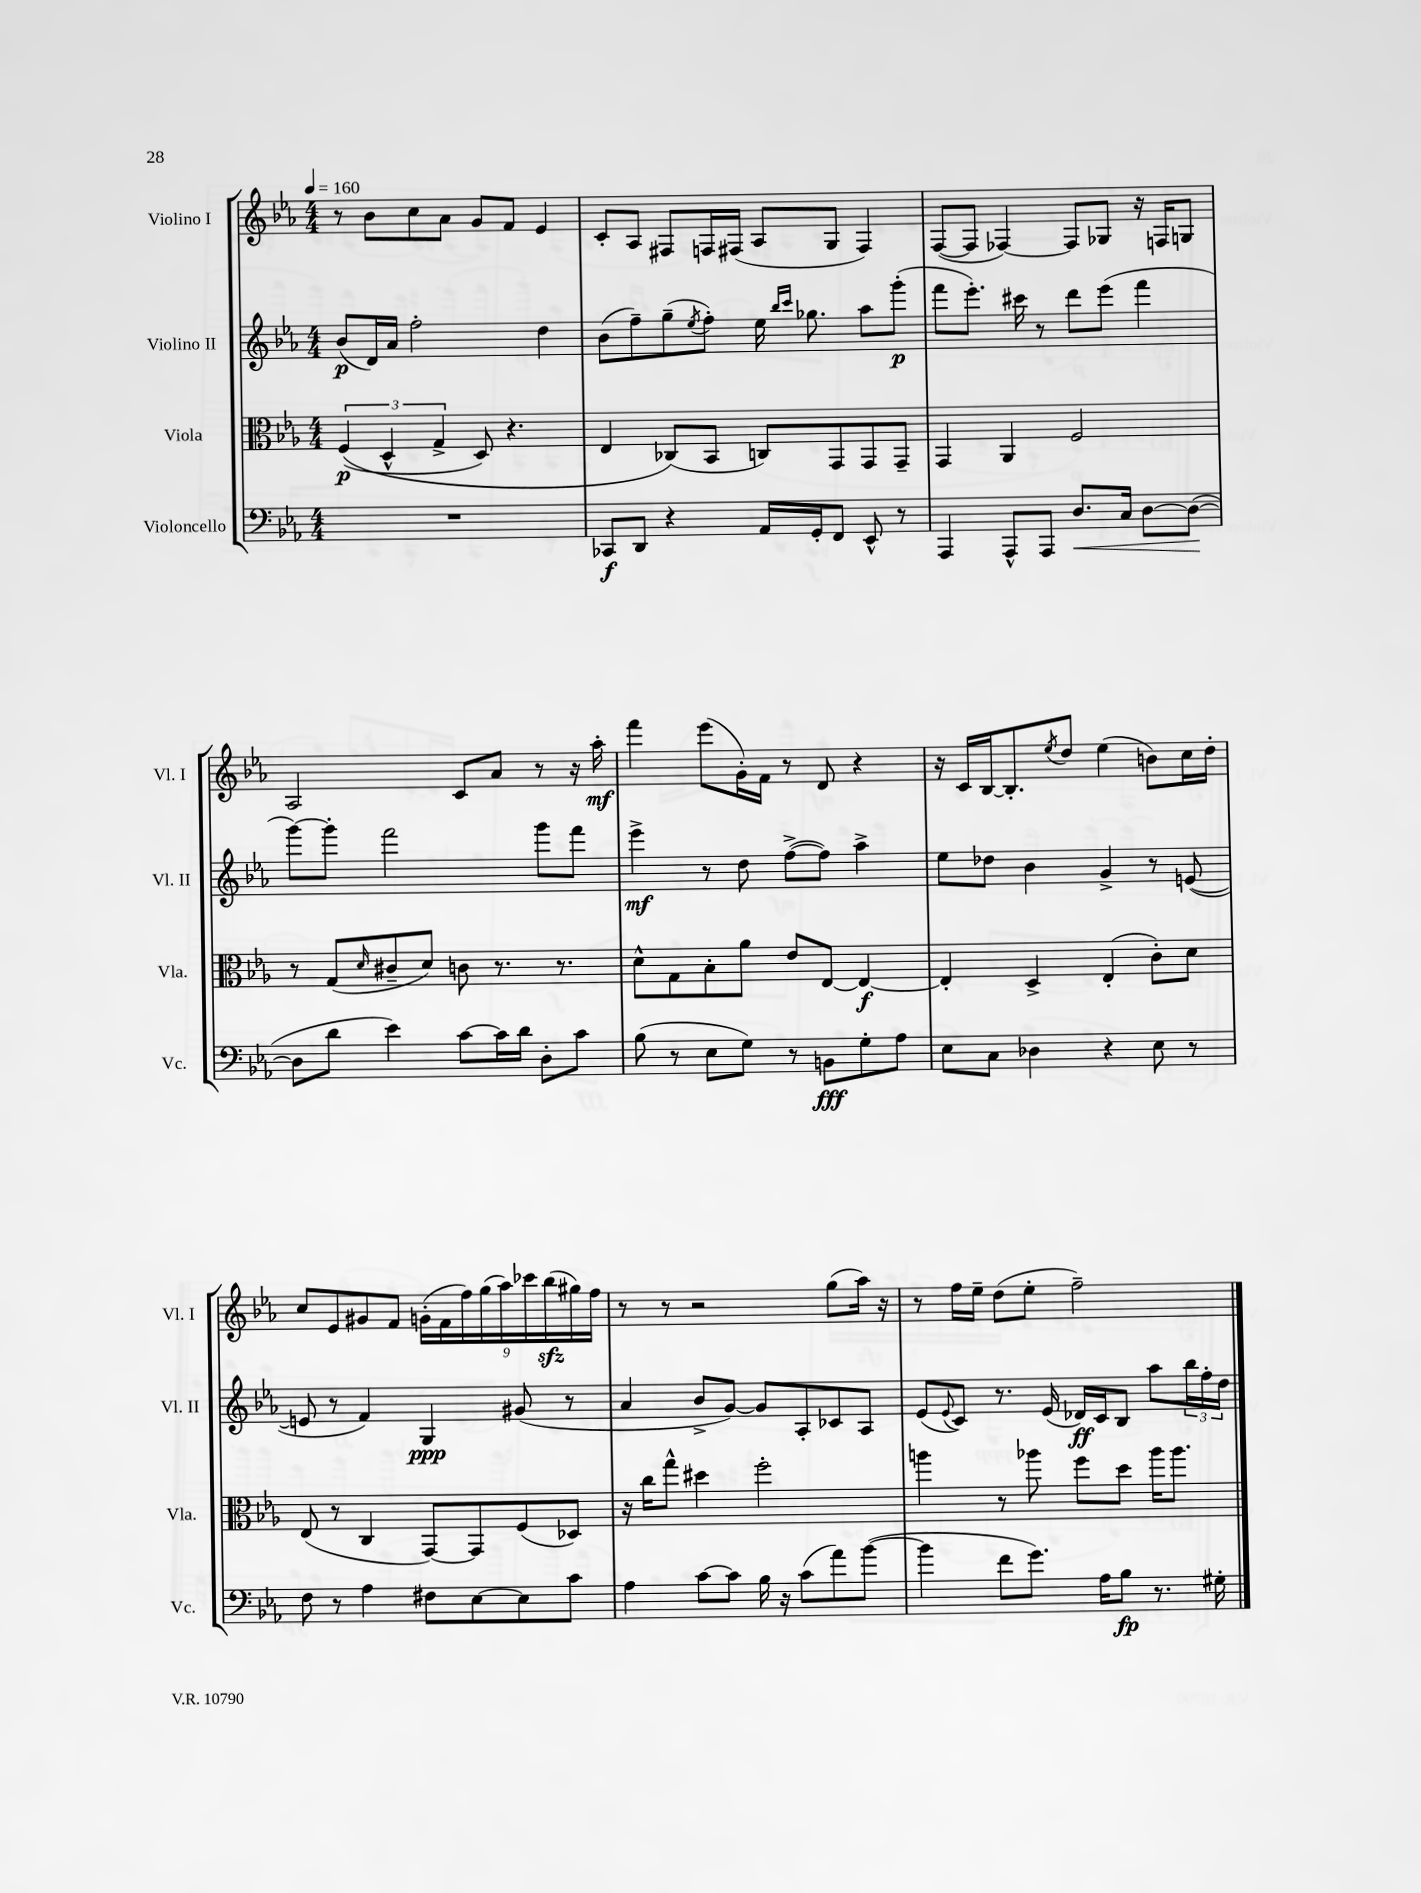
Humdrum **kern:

**kern	**dynam	**kern	**dynam	**kern	**dynam	**kern	**dynam
*part4	*part4	*part3	*part3	*part2	*part2	*part1	*part1
*staff4	*staff4	*staff3	*staff3	*staff2	*staff2	*staff1	*staff1
*I"Violoncello	*	*I"Viola	*	*I"Violino II	*	*I"Violino I	*
*I'Vc.	*	*I'Vla.	*	*I'Vl. II	*	*I'Vl. I	*
*clefF4	*	*clefC3	*	*clefG2	*	*clefG2	*
*k[b-e-a-]	*	*k[b-e-a-]	*	*k[b-e-a-]	*	*k[b-e-a-]	*
*M4/4	*	*M4/4	*	*M4/4	*	*M4/4	*
*MM160	*	*MM160	*	*MM160	*	*MM160	*
=1	=1	=1	=1	=1	=1	=1	=1
1r	.	((6F/	p	(8b-/L	p	8r	.
.	.	.	.	16d/L)	.	8b-\L	.
.	.	6D^^/	.	.	.	.	.
.	.	.	.	16a-/JJ	.	.	.
.	.	.	.	2ff'\	.	8cc\	.
.	.	6G^/	.	.	.	.	.
.	.	.	.	.	.	8a-\J	.
.	.	8D/)	.	.	.	8g/L	.
.	.	4.r	.	.	.	8f/J	.
.	.	.	.	4dd\	.	4e-/	.
=2	=2	=2	=2	=2	=2	=2	=2
8CC-X/L	f	4E-/	.	(8b-\L	.	8c'/L	.
8DD/J	.	.	.	8ff~\)	.	8A-/J	.
4r	.	(8C-X/L)	.	(8gg~\	.	8F#X/L	.
.	.	.	.	8qee-/	.	.	.
.	.	8BB-/J	.	8ff'\J)	.	16Fn/L	.
.	.	.	.	.	.	(16F#X/JJ	.
16AA-/LL	.	8Cn/L)	.	16ee-\	.	8A-/L	.
.	.	.	.	16qqbb-/LL	.	.	.
.	.	.	.	16qqccc/JJ	.	.	.
16GG'/J	.	.	.	8.gg-X\	.	.	.
8FF/J	.	8GG/	.	.	.	8G/J	.
8EE-^^/	.	8GG/	.	8aa-\L	.	4F#/)	.
8r	.	8GG~/J	.	(8ggg'\J	p	.	.
=3	=3	=3	=3	=3	=3	=3	=3
4AAA-/	.	4GG/	.	8fff\L	.	([8F/L	.
.	.	.	.	8.eee-'\J)	.	8F/J]	.
8AAA-^^/L	.	4AA-/	.	.	.	[4F-X/)	.
.	.	.	.	16ccc#X\	.	.	.
8AAA-/J	.	.	.	8r	.	.	.
!	!LO:HP:b	!	!	!	!	!	!
8.D/L	<	2F/	.	8ddd\L	.	8F-/L]	.
.	.	.	.	(8eee-\J	.	8G-X/J	.
16C/Jk	.	.	.	.	.	.	.
[8D\L	.	.	.	4fff\	.	16r	.
.	.	.	.	.	.	16Fn/KL	.
(8D\J_	.	.	.	.	.	8Gn/J	.
.	[	.	.	.	.	.	.
!!LO:LB:g=z
=4	=4	=4	=4	=4	=4	=4	=4
8D\L]	.	8r	.	[8ggg\L)	.	2A-/	.
8d\J	.	(8G/L	.	8ggg'\J]	.	.	.
.	.	16qqd/	.	.	.	.	.
4e-\)	.	8c#X~/	.	2fff\	.	.	.
.	.	8d/J)	.	.	.	.	.
[8c\L	.	8cn\	.	.	.	8c/L	.
16c\L]	.	8.r	.	.	.	8a-/J	.
16d\JJ	.	.	.	.	.	.	.
8D'\L	.	.	.	8ggg\L	.	8r	.
.	.	8.r	.	.	.	.	.
8c\J	.	.	.	8fff\J	.	16r	.
.	.	.	.	.	.	16aa-'\	mf
=5	=5	=5	=5	=5	=5	=5	=5
(8B-\	.	8d^^\L	.	4eee-^\	mf	4fff\	.
8r	.	8G\	.	.	.	.	.
8E-\L	.	8B-'\	.	8r	.	(8eee-\L	.
8G\J)	.	8a-\J	.	8dd\	.	16g'\L)	.
.	.	.	.	.	.	16f\JJ	.
8r	.	8e-/L	.	([8ff^\L	.	8r	.
8BBn\L	fff	[8E-/J	.	8ff\J])	.	8d/	.
8G'\	.	4E-/_	f	4aa-^\	.	4r	.
8A-\J	.	.	.	.	.	.	.
=6	=6	=6	=6	=6	=6	=6	=6
8E-\L	.	4E-'/]	.	8ee-\L	.	16r	.
.	.	.	.	.	.	16c/LL	.
8C\J	.	.	.	8dd-X\J	.	[16B-/J	.
.	.	.	.	.	.	8.B-'/]	.
4D-X\	.	4D^/	.	4b-\	.	.	.
.	.	.	.	.	.	8qee-/	.
.	.	.	.	.	.	8dd/J	.
4r	.	(4E-'/	.	4g^/	.	(4ee-\	.
8E-\	.	8c'\L)	.	8r	.	8bn\L)	.
8r	.	8d\J	.	([8en/	.	16cc\L	.
.	.	.	.	.	.	16dd'\JJ	.
!!LO:LB:g=z
=7	=7	=7	=7	=7	=7	=7	=7
8F\	.	(8E-/	.	8en/]	.	8cc/L	.
8r	.	8r	.	8r	.	8e-/	.
4A-\	.	4C/	.	4f/)	.	8g#X/	.
.	.	.	.	.	.	8f/J	.
8F#X\L	.	[8GG/L)	.	4G/	ppp	(18gn'\LL	.
.	.	.	.	.	.	18f\	.
.	.	.	.	.	.	18ff\)	.
[8E-\	.	8GG/]	.	.	.	.	.
.	.	.	.	.	.	(18gg\	.
.	.	.	.	.	.	18aa-\)	.
8E-\]	.	(8F/	.	(8g#X/	.	.	.
.	.	.	.	.	.	18ccc-X\	.
.	.	.	.	.	.	(18bb-zz\	.
8c\J	.	8D-X/J)	.	8r	.	.	.
.	.	.	.	.	.	18gg#X\)	.
.	.	.	.	.	.	18ff\JJ	.
=8	=8	=8	=8	=8	=8	=8	=8
4A-\	.	16r	.	4a-/	.	8r	.
.	.	16cc\KL	.	.	.	.	.
.	.	8gg^^\J	.	.	.	8r	.
[8c\L	.	4dd#X\	.	8b-^/L	.	2r	.
8c\J]	.	.	.	[8g/J)	.	.	.
16B-\	.	2ff'\	.	8g/L]	.	.	.
16r	.	.	.	.	.	.	.
(8c\L	.	.	.	8A-'/	.	.	.
8a-\)	.	.	.	8c-X/	.	(8gg\L	.
([8b-\J	.	.	.	8A-/J	.	16aa-\Jk)	.
.	.	.	.	.	.	16r	.
=9	=9	=9	=9	=9	=9	=9	=9
4b-\]	.	4aan\	.	(8e-/L	.	8r	.
.	.	.	.	8qqe-/	.	.	.
.	.	.	.	8c/J)	.	16ff\LL	.
.	.	.	.	.	.	16ee-~\JJ	.
8f\L	.	8r	.	8.r	.	(8dd\L	.
8.g\J)	.	8aa-X\	.	.	.	8ee-'\J	.
.	.	.	.	(16e-/	.	.	.
.	.	8ff\L	.	16d-X/LL)	ff	2ff~\)	.
16A-\KL	.	.	.	16c/J	.	.	.
8B-\J	fp	8dd\J	.	8B-/J	.	.	.
8.r	.	16aa-\KL	.	8aa-\L	.	.	.
.	.	8.aa-\J	.	.	.	.	.
.	.	.	.	24bb-\L	.	.	.
.	.	.	.	24ff'\	.	.	.
16G#X'\	.	.	.	.	.	.	.
.	.	.	.	24dd\JJ	.	.	.
==	==	==	==	==	==	==	==
*-	*-	*-	*-	*-	*-	*-	*-
